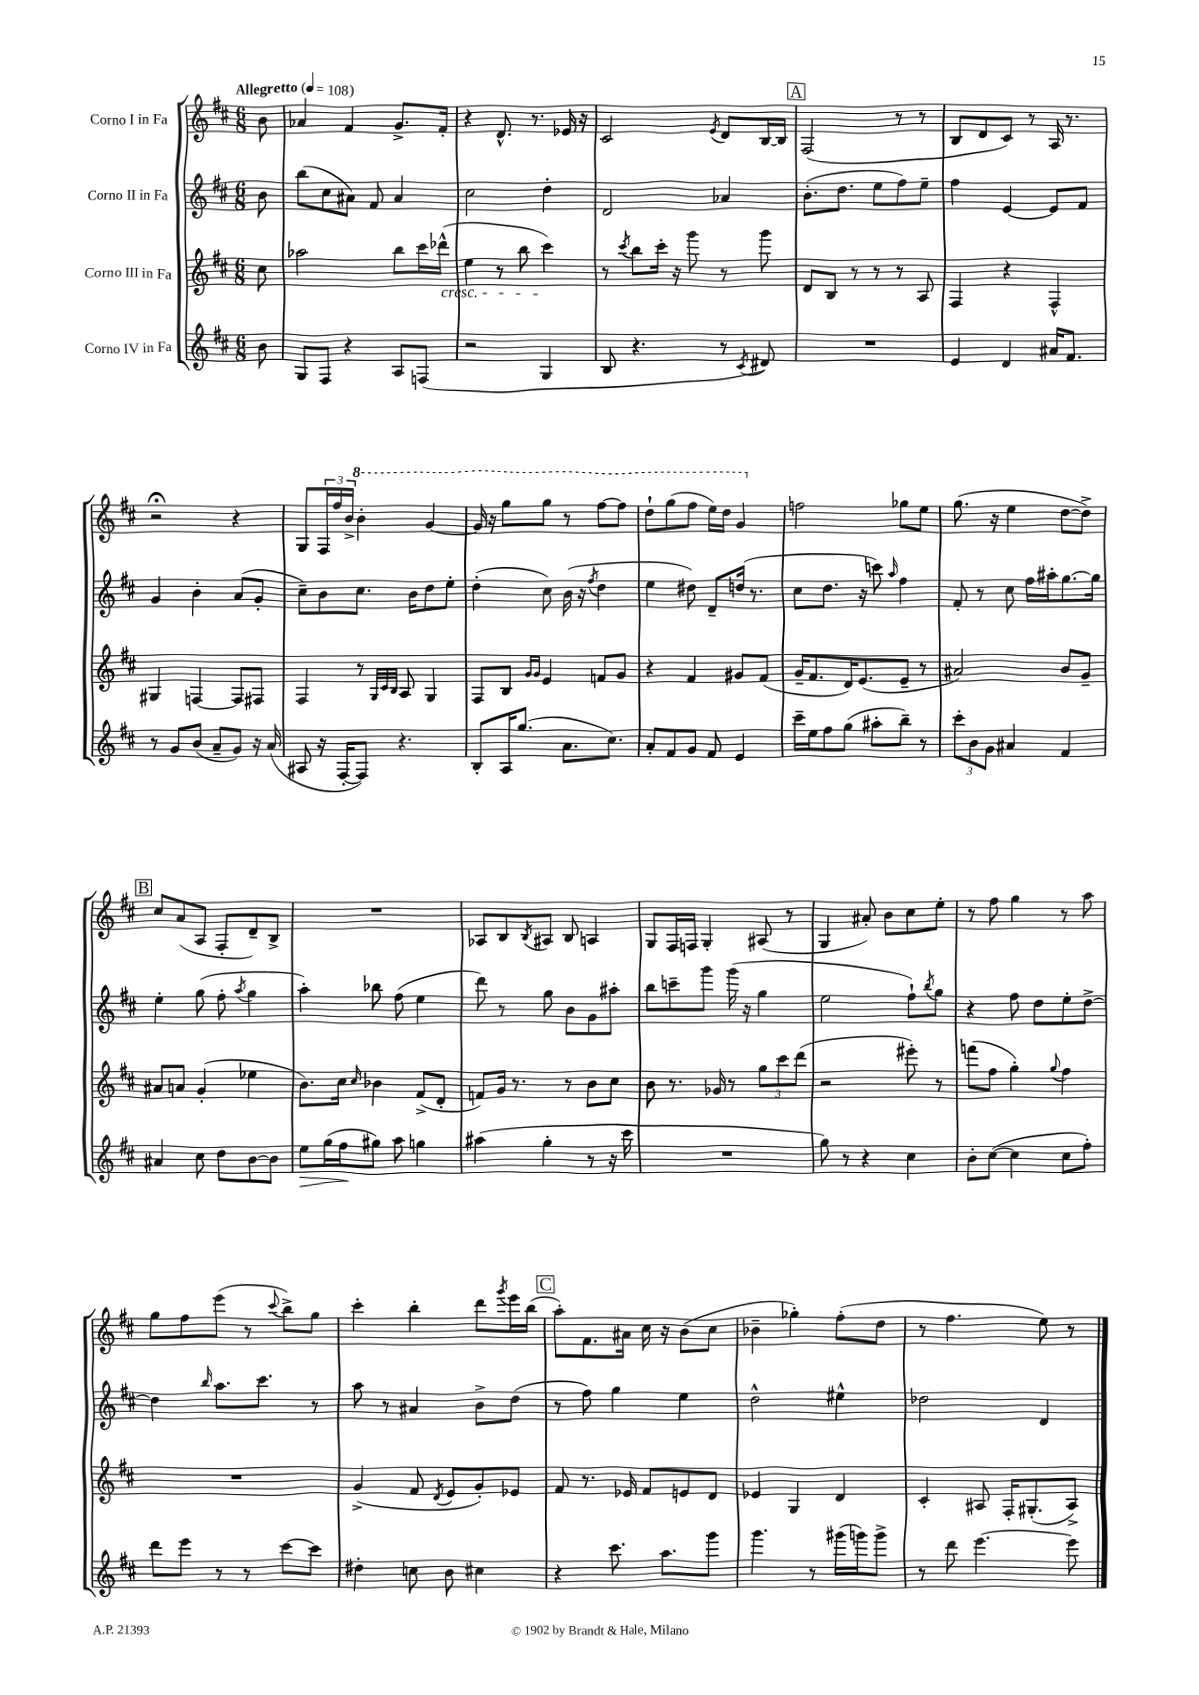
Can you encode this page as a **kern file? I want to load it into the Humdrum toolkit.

**kern	**dynam	**kern	**kern	**kern
*part4	*part4	*part3	*part2	*part1
*staff4	*staff4	*staff3	*staff2	*staff1
*I"Corno IV in Fa	*	*I"Corno III in Fa	*I"Corno II in Fa	*I"Corno I in Fa
*clefG2	*	*clefG2	*clefG2	*clefG2
*k[f#c#]	*	*k[f#c#]	*k[f#c#]	*k[f#c#]
*M6/8	*	*M6/8	*M6/8	*M6/8
*MM108	*	*MM108	*MM108	*MM108
=	=	=	=	=
!	!	!	!	!LO:TX:a:B:t=Allegretto
8b\	.	8cc#\	8b\	8b\
=1	=1	=1	=1	=1
8G/L	.	2aa-X\	(8bb\L	4a-X/
8F#/J	.	.	8cc#\	.
4r	.	.	8a#X\J)	4f#/
.	.	.	8f#/	.
8A/L	.	8bb\L	4a#/	8.g^/L
(8Fn/J	.	16ccc#\L	.	.
!	!	!LO:TX:b:i:t=cresc.	!	!
.	.	(16ddd-X^^\JJ	.	16f#'/Jk
=2	=2	=2	=2	=2
2r	.	4ee\	2cc#\	4r
.	.	8r	.	8.d^^/
.	.	8bb\	.	.
.	.	.	.	8.r
4G/	.	4ccc#\)	4dd'\	.
.	.	.	.	16e-X/
.	.	.	.	16r
=3	=3	=3	=3	=3
8B/	.	8r	2d/	2c#/
.	.	8qccc#/	.	.
4.r	.	8bb\L	.	.
.	.	16ccc#'\Jk	.	.
.	.	16r	.	.
.	.	8ggg\	.	.
.	.	.	.	8qe/
8r	.	8r	4a-X/	8d/L
8qc#/	.	.	.	.
8d#X/)	.	8ggg\	.	[16B/L
.	.	.	.	16B/JJ]
!!LO:REH:place=s1:t=A
=4	=4	=4	=4	=4
2.r	.	8d/L	(8.b'\L	(2F#/
.	.	8B/J	.	.
.	.	.	8.dd\J	.
.	.	8r	.	.
.	.	8r	8ee\L	.
.	.	8r	8ff#\)	8r
.	.	8A/	8ee~\J	8r
=5	=5	=5	=5	=5
4e/	.	4F#/	4ff#\	8B/L
.	.	.	.	8d/
4d/	.	4r	[4e/	8c#/J)
.	.	.	.	8r
16a#X/KL	.	4F#^^/	8e/L]	16A/
8.f#/J	.	.	.	8.r
.	.	.	8f#/J	.
!!LO:LB:g=z
=6	=6	=6	=6	=6
8r	.	4G#X/	4g/	2r;<
8g/L	.	.	.	.
(8b/J	.	[4Fn/	4b'\	.
8a~/L	.	.	.	.
8g/J)	.	8F/L]	(8a/L	4r
16r	.	8F#X/J	8g'/J	.
(16a/	.	.	.	.
=7	=7	=7	=7	=7
8A#X/	.	4F#/	8cc#~\L)	8G/L
16r	.	.	8b\	24F#/L
.	.	.	.	24ff#/
[16F#'/KL	.	.	.	.
.	.	.	.	24b^/JJ
*	*	*	*	*8va
8F#/J])	.	8r	8.cc#\J	4bb'\
.	.	32qqG/LLL	.	.
.	.	32qqc#/	.	.
.	.	32qqB/JJJ	.	.
4.r	.	8A/	.	.
.	.	.	16b\KL	.
.	.	4G/	8dd\	[4gg/
.	.	.	8ee'\J	.
=8	=8	=8	=8	=8
8B'/L	.	8F#/L	(4dd'\	16gg/]
.	.	.	.	16r
16A/K	.	8B/J	.	8ggg\L
(8.gg/J	.	.	.	.
.	.	16qqg/LL	.	.
.	.	16qqg/JJ	.	.
.	.	4e/	8cc#\)	8ggg\J
8.a\L	.	.	(16b\	8r
.	.	.	16r	.
.	.	.	8qff#/	.
.	.	8fn/L	4dd\	[8fff#\L
8.cc#\J)	.	.	.	.
.	.	8g/J	.	8fff#\J]
=9	=9	=9	=9	=9
8a'/L	.	4r	4ee\	8ddd`\L
8f#/	.	.	.	(8ggg\
8g/J	.	4f#/	8dd#X\)	8fff#\J
8f#/	.	.	8d~/L	16eee\LL)
.	.	.	.	16ddd\JJ
4e/	.	8g#X/L	(16ddn/Jk	4gg/
.	.	.	8.r	.
.	.	(8f#/J	.	.
=10	=10	=10	=10	=10
*	*	*	*	*X8va
16ccc#~\LL	.	16g~/KL	8cc#\L	2ffn\
16ee\J	.	8.f#/	.	.
8ff#\	.	.	8.dd\J	.
(8gg\J	.	16d/K)	.	.
.	.	(8.e/	16r	.
8aa#X'\L	.	.	8cccn\)	.
.	.	.	16qqaa/	.
8bb~\J)	.	8e~/J	4ff#\	8gg-X\L
8r	.	8r	.	8ee\J
=11	=11	=11	=11	=11
12ccc#'\L	.	2a#X/)	8f#'/	(8.gg\
12b\	.	.	.	.
.	.	.	8r	.
12g\J	.	.	.	.
.	.	.	.	16r
4a#X/	.	.	8cc#\	4ee\
.	.	.	16ff#\LL	.
.	.	.	16aa#X'\J	.
4f#/	.	8b/L	[8.gg\	[8dd\L
.	.	8g~/J	.	8dd^\J])
.	.	.	16gg\Jk]	.
!!LO:LB:g=z
!!LO:REH:place=s1:t=B
=12	=12	=12	=12	=12
4a#X/	.	8a#X/L	4ee'\	8cc#/L
.	.	8an/J	.	(8a/
8cc#\	.	(4g'/	(8gg\	8A/J
8dd\L	.	.	8ff#'\	8F#'/L
.	.	.	8qaa/	.
[8b\	.	4ee-X\	4gg\	8d~/)
8b\J]	.	.	.	8B^/J
=13	=13	=13	=13	=13
!	!LO:HP:b	!	!	!
8ee\L	>	8.b\L)	4aa'\)	2.r
(16gg\L	.	.	.	.
16ff#\J	.	16cc#\Jk	.	.
.	.	16qqcc#/	.	.
8gg#X\J)	]	4b-X\	8bb-X\	.
8aa\	.	.	(8ff#\	.
4ggn\	.	(8f#^/L	4ee\	.
.	.	8d'/J	.	.
=14	=14	=14	=14	=14
(4aa#X\	.	8fn/L)	8ddd\)	8A-X/L
.	.	16g/Jk	8r	8B/
.	.	8.r	.	.
.	.	.	.	8qB/
4gg'\	.	.	8gg\	8A#X/J
.	.	8r	8b\L	8B/
8r	.	8b\L	8g\	4An/
16r	.	8cc#\J	8aa#X'\J	.
16ccc#\	.	.	.	.
=15	=15	=15	=15	=15
2.r	.	8b\	8bb\L	8G/L
.	.	8.r	8cccn~\	16F#/L
.	.	.	.	16Fn/JJ
.	.	.	8ggg\J	4G'/
.	.	16g-X/	.	.
.	.	8r	(16ggg\	.
.	.	.	16r	.
.	.	12gg\L	4gg\	(8A#X/
.	.	12ccc#\	.	.
.	.	.	.	8r
.	.	(12ddd\J	.	.
=16	=16	=16	=16	=16
8gg\)	.	2r	2ee\	4G/
8r	.	.	.	.
4r	.	.	.	8a#X'/)
.	.	.	.	8b\L
4cc#\	.	8eee#X'\)	8ff#`\L)	8cc#\
.	.	.	8qbb/	.
.	.	8r	8gg\J	8ee'\J
=17	=17	=17	=17	=17
8b'\L	.	(8fffn\L	4r	8r
([8cc#\J	.	8ff#\J	.	8ff#\
4cc#\]	.	4gg'\)	8ff#\	4gg\
.	.	.	8dd\L	.
.	.	8qqgg/	.	.
8cc#\L	.	4ff#\	8ee'\	8r
8ff#'\J)	.	.	[8dd^\J	8aa\
!!LO:LB:g=z
=18	=18	=18	=18	=18
8ddd\L	.	2.r	4dd\]	8gg\L
8eee\J	.	.	.	8ff#\
.	.	.	16qqbb/	.
8r	.	.	8.aa\L	(8eee\J
8r	.	.	.	8r
.	.	.	8.ccc#\J	.
.	.	.	.	8qqccc#/
[8ccc#\L	.	.	.	8bb^\L)
8ccc#\J]	.	.	8r	8gg\J
=19	=19	=19	=19	=19
4dd#X'\	.	(4g^/	8aa\	4ccc#'\
.	.	.	8r	.
8ccn\	.	8f#/	4a#X/	4bb'\
.	.	8qd/	.	.
8b\	.	8e/L	.	.
4cc#X\	.	8g'/)	8b^\L	8ddd\L
.	.	.	.	8qggg/
.	.	8e-X/J	(8dd\J	16eee\L
.	.	.	.	(16bb\JJ
!!LO:REH:place=s1:t=C
=20	=20	=20	=20	=20
4r	.	8f#/	8r	8aa'\L)
.	.	8.r	8ff#\)	8.f#\
8.ccc#\	.	.	4gg\	.
.	.	16e-X/	.	16a#X\Jk
.	.	8f#/L	.	16cc#\
8.aa\L	.	.	.	16r
.	.	8en/	4ee\	(8b\L
8ggg\J	.	8d/J	.	8cc#\J
=21	=21	=21	=21	=21
4.ggg\	.	4e-X/	2dd^^\	4b-X~\
.	.	4G/	.	4gg-X'\)
8r	.	.	.	.
(16ggg#X\LL	.	4d/	4ee#X^^\	(8ff#'\L
16gggn\J)	.	.	.	.
8ggg^\J	.	.	.	8dd\J
=22	=22	=22	=22	=22
8r	.	4c#'/	2dd-X\	8r
8ddd\	.	.	.	4.ff#\
[4.eee\	.	8A#X/	.	.
.	.	16F#'/KL	.	.
.	.	(8.G#X'/	.	.
.	.	.	4d/	8ee\)
8eee\]	.	8A#^/J)	.	8r
==	==	==	==	==
*-	*-	*-	*-	*-
